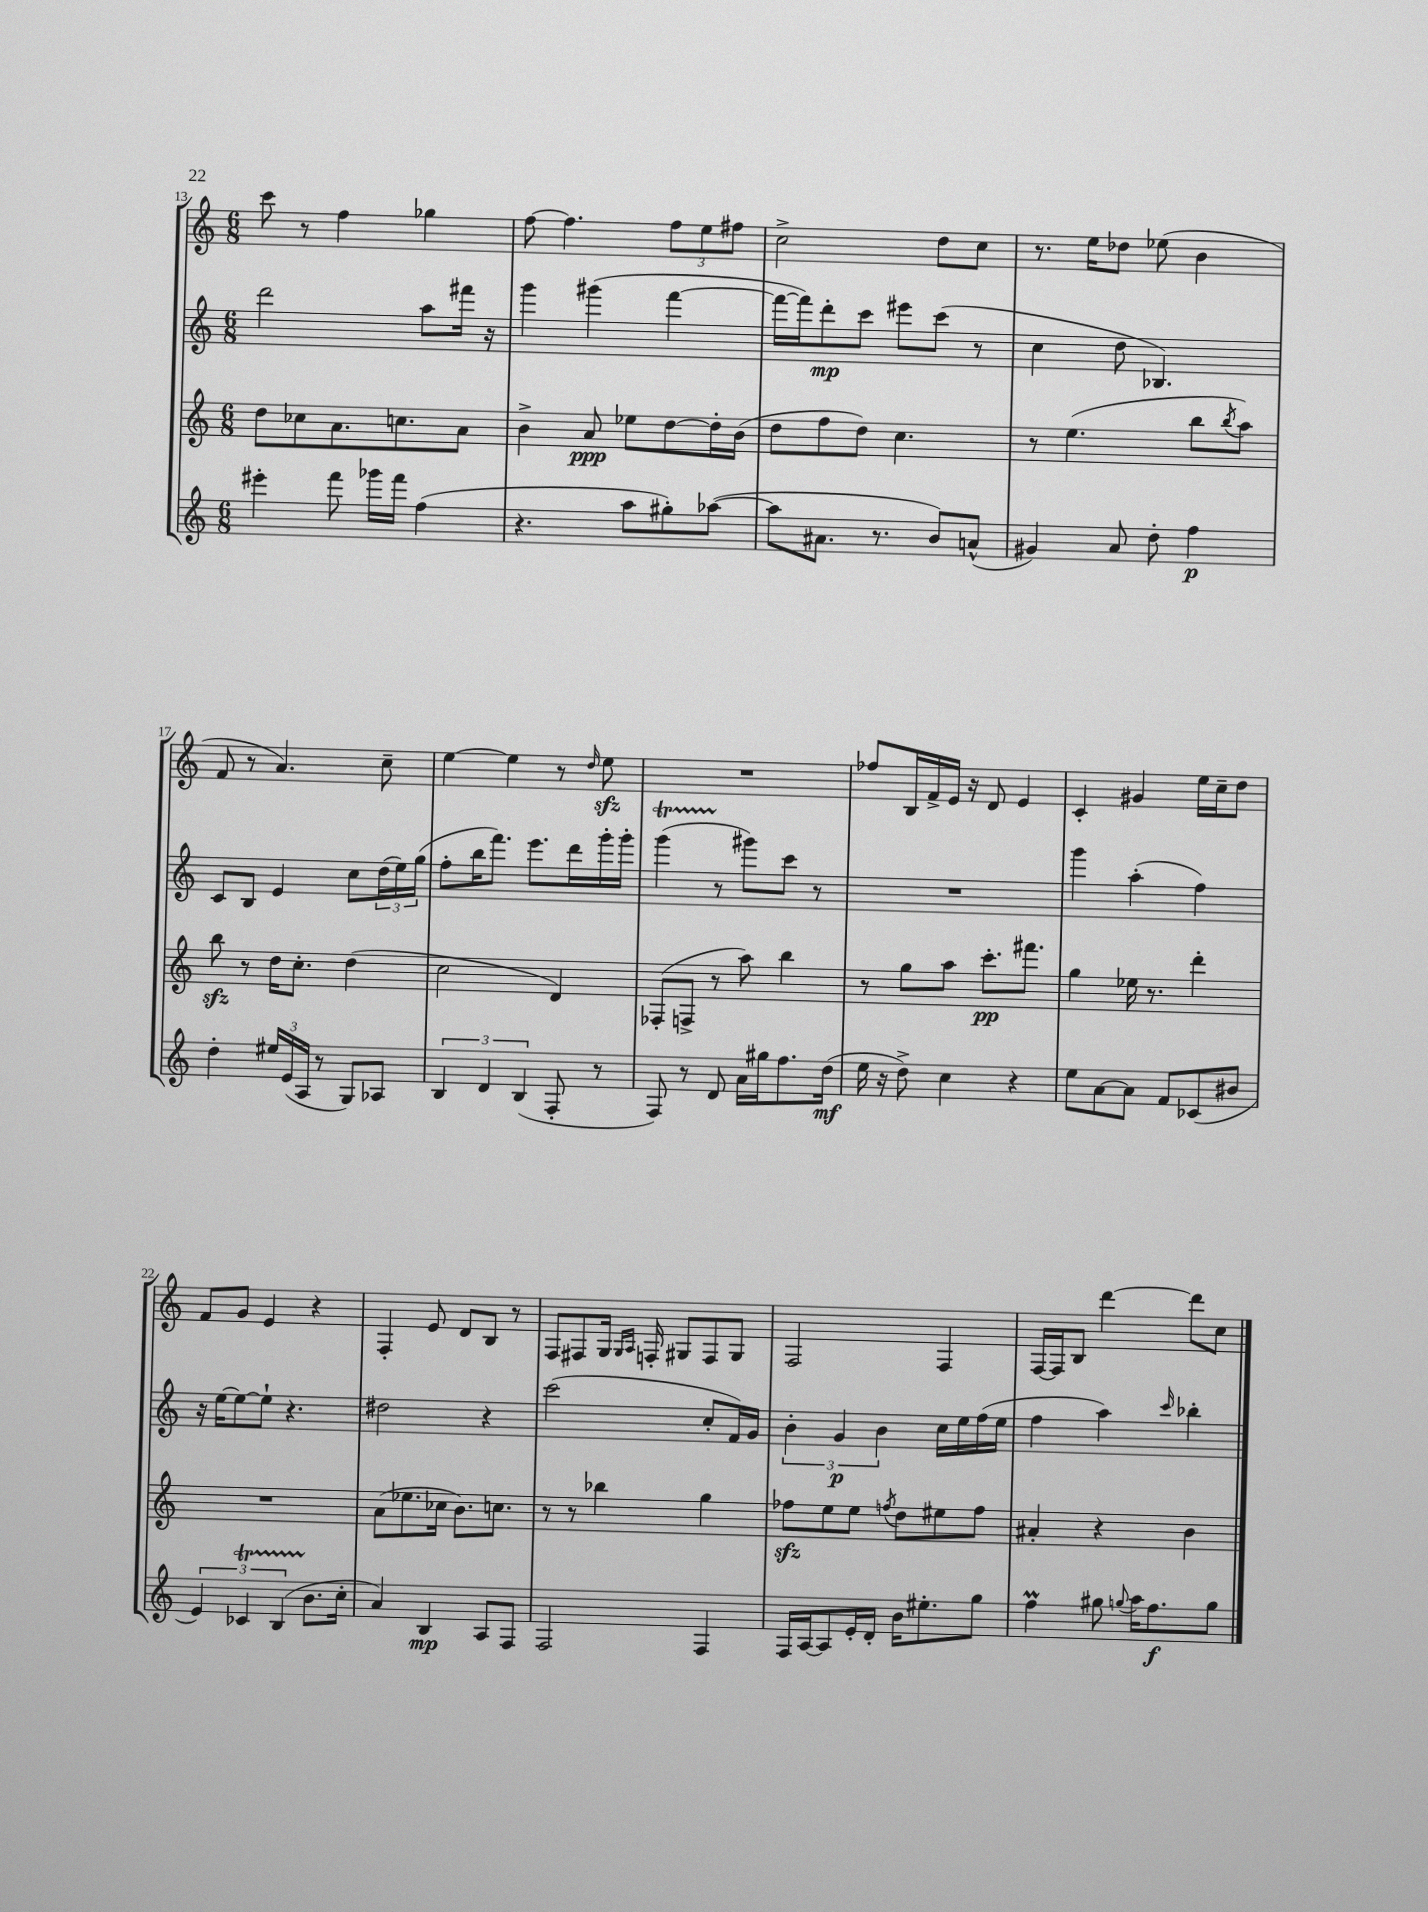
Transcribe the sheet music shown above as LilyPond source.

<<
\new StaffGroup <<
\new Staff = "s0" {
    \clef treble \key c \major \numericTimeSignature \time 6/8
    c'''8 r8 f''4 ges''4 |
    f''8~ f''4. \tuplet 3/2 { f''8 e''8 fis''8 } |
    c''2-> d''8 c''8 |
    r8. e''16 des''8 ees''8( b'4 |
    f'8 r8 a'4.) c''8-- |
    e''4~ e''4 r8 \grace { d''16 } e''8\sfz |
    R2. |
    fes''8 b16 f'16-> e'16 r16 d'8 e'4 |
    c'4-. gis'4 e''16 c''16-- d''8 |
    f'8 g'8 e'4 r4 |
    f4-. e'8 d'8 b8 r8 |
    f8 fis8 g16 \grace { g16 a16 } f16-. gis8 f8 gis8 |
    f2 f4 |
    f16~ f16 b8 d'''4~ d'''8 c''8 \bar "|." |
}
\new Staff = "s1" {
    \clef treble \key c \major \numericTimeSignature \time 6/8
    d'''2 a''8 fis'''16 r16 |
    g'''4 gis'''4( f'''4~ |
    f'''16~ f'''16) d'''8-.\mp c'''8 eis'''8 c'''8( r8 |
    c''4 d''8 bes4.) |
    c'8 b8 e'4 c''8 \tuplet 3/2 { d''16( e''16) g''16( } |
    f''8-. b''16 f'''8.) e'''8. d'''16 g'''16-. g'''16-. |
    g'''4\startTrillSpan( r8\stopTrillSpan gis'''8) c'''8 r8 |
    R2. |
    g'''4 a''4-.( f''4) |
    r16 e''16~ e''8~ e''8-! r4. |
    dis''2 r4 |
    c'''2( c''8-. f'16) g'16 |
    \tuplet 3/2 { b'4-. g'4\p b'4 } c''16 e''16 f''16( e''16 |
    f''4 a''4) \grace { c'''16 } bes''4-. \bar "|." |
}
\new Staff = "s2" {
    \clef treble \key c \major \numericTimeSignature \time 6/8
    d''8 ces''8 a'8. c''8. a'8 |
    b'4-> a'8\ppp ees''8 d''8~ d''16-. b'16( |
    d''8 f''8 d''8) c''4. |
    r8 e''4.( b''8 \acciaccatura { b''8 } a''8) |
    b''8\sfz r8 d''16 c''8.-. d''4( |
    c''2 d'4) |
    fes8-.( f8-> r8 a''8) b''4 |
    r8 g''8 a''8 c'''8.-.\pp fis'''8. |
    g''4 ees''16 r8. d'''4-. |
    R2. |
    a'8( ees''8. ces''16 b'8.) c''8. |
    r8 r8 bes''4 g''4 |
    fes''8\sfz e''8 e''8 \acciaccatura { f''8 } d''8 eis''8 f''8 |
    ais'4-. r4 b'4 \bar "|." |
}
\new Staff = "s3" {
    \clef treble \key c \major \numericTimeSignature \time 6/8
    eis'''4-. f'''8 ges'''16 f'''16 f''4( |
    r4. a''8 gis''8-.) aes''8~( |
    aes''8 ais'8. r8. b'8) a'8-^( |
    gis'4) a'8 d''8-. f''4\p |
    d''4-. \tuplet 3/2 { eis''16 e'16( a16 } r8 g8) aes8 |
    \tuplet 3/2 { b4 d'4 b4( } f8-. r8 |
    f8) r8 d'8 a'16 gis''16 f''8. d''16\mf( |
    e''16 r16 d''8->) c''4 r4 |
    e''8 a'8~ a'8 f'8 ces'8( bis'8 |
    \tuplet 3/2 { e'4) ces'4\startTrillSpan b4( } b'8.\stopTrillSpan c''16-. |
    a'4) b4\mp a8 f8 |
    f2 f4 |
    f16 a16~ a8 e'16-. d'16-. b'16 eis''8.-. g''8 |
    f''4\prall gis''8 \appoggiatura { g''8 } a''16 f''8.\f g''8 \bar "|." |
}
>>
>>
\layout { \context { \Score currentBarNumber = #13 } }
